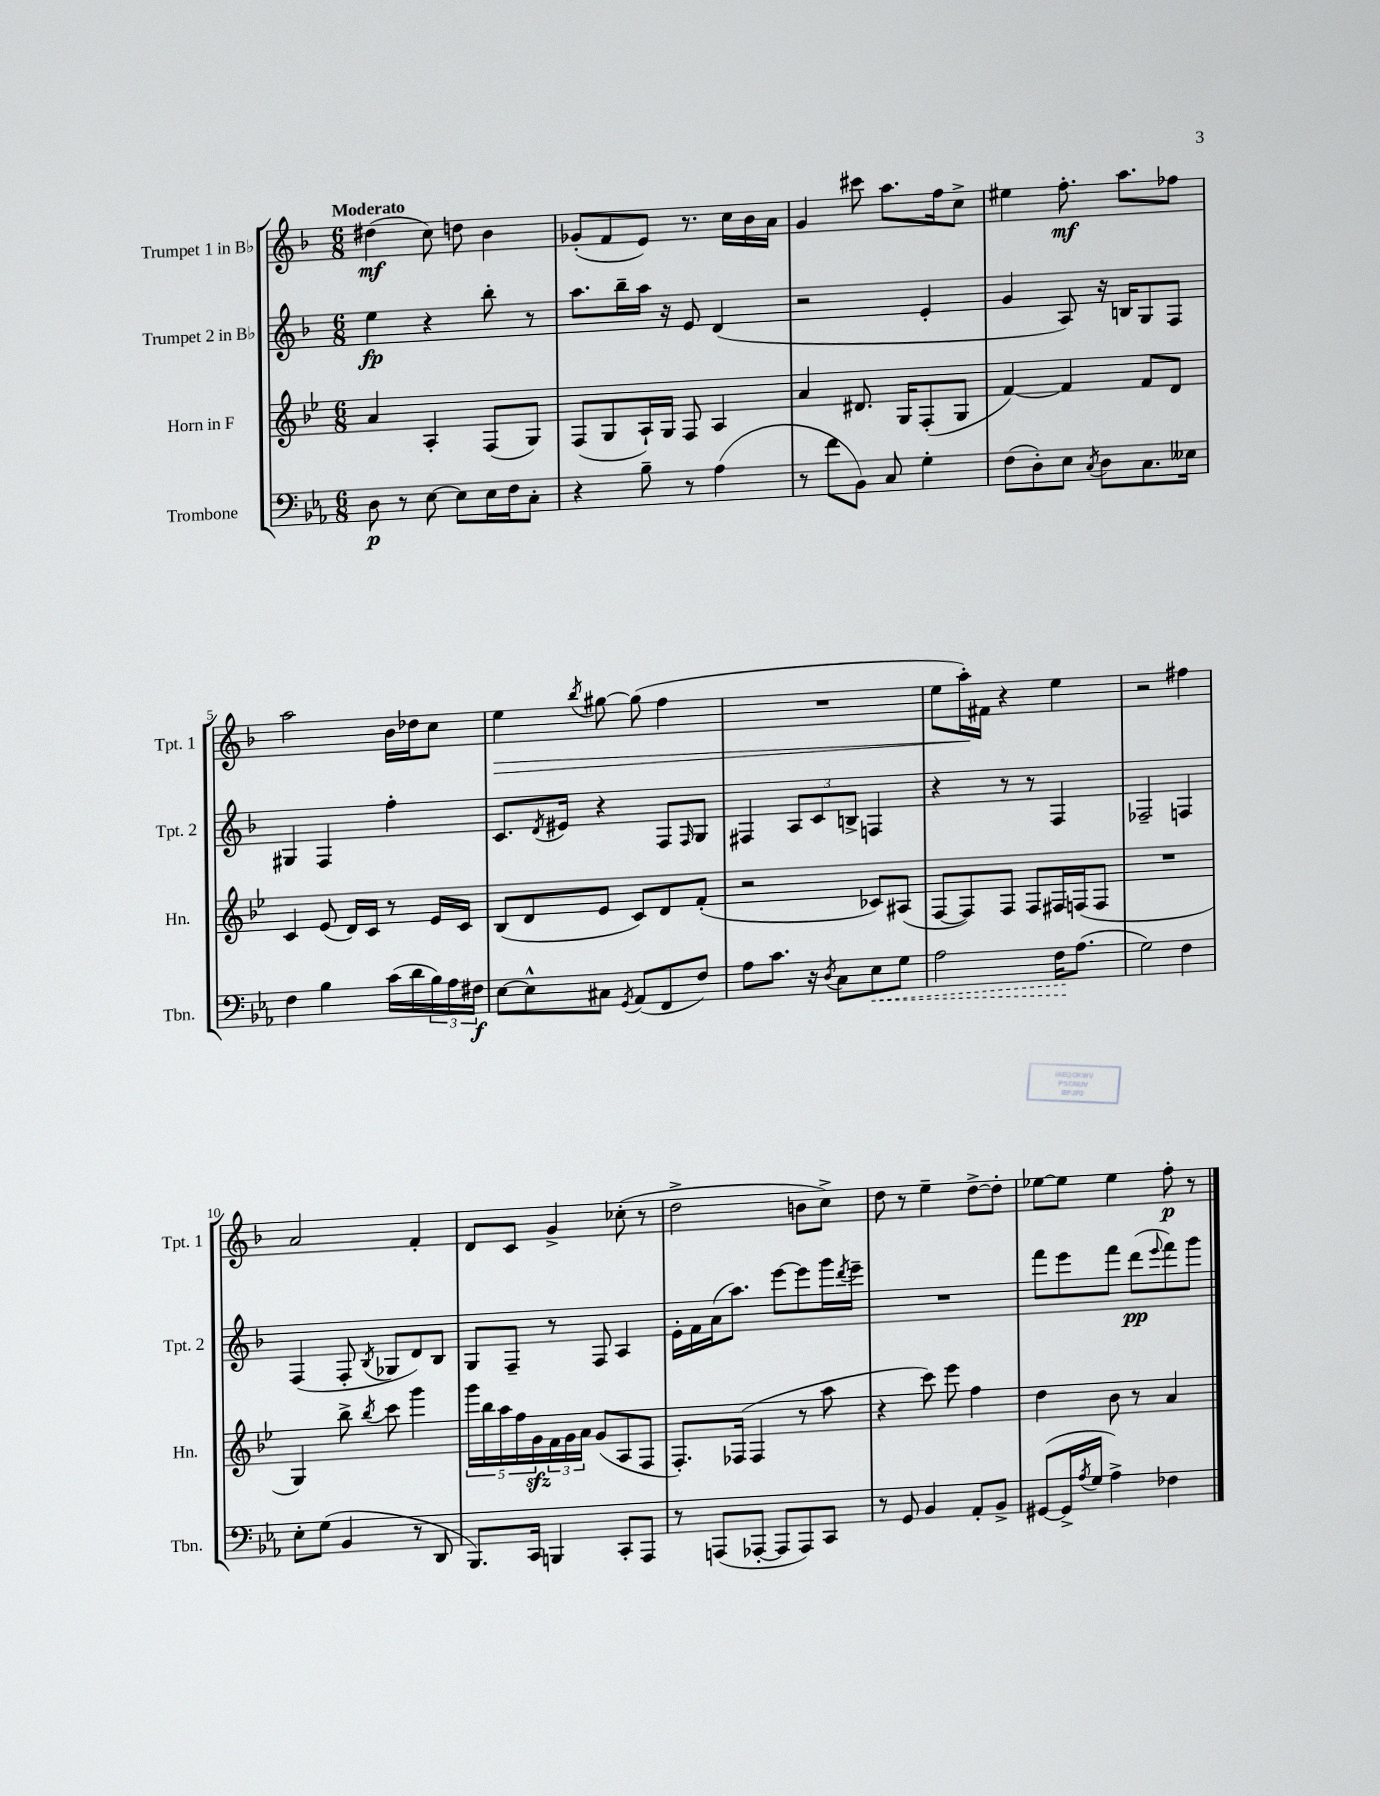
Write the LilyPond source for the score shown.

<<
\new StaffGroup <<
\new Staff = "s0" \with { instrumentName = "Trumpet 1 in Bb" shortInstrumentName = "Tpt. 1" } {
    \clef treble \key f \major \numericTimeSignature \time 6/8 \tempo "Moderato"
    dis''4\mf( c''8) d''8 bes'4 |
    ges'8-.( f'8 e'8) r8. c''16 bes'16 a'16 |
    g'4 cis'''8 a''8. f''16 c''8-> |
    eis''4 f''8.-.\mf a''8. fes''8 |
    a''2 bes'16 des''16 c''8 |
    e''4\> \acciaccatura { bes''8 } gis''8~ gis''8( f''4 |
    R2. |
    e''8 a''16-.\!) fis'16 r4 e''4 |
    r2 fis''4 |
    a'2 f'4-. |
    d'8 c'8 g'4-> ces''8-.( r8 |
    d''2-> b'8 c''8->) |
    d''8 r8 e''4-- d''8~-> d''8-. |
    ees''8~ ees''8 ees''4 f''8-.\p r8 \bar "|." |
}
\new Staff = "s1" \with { instrumentName = "Trumpet 2 in Bb" shortInstrumentName = "Tpt. 2" } {
    \clef treble \key f \major \numericTimeSignature \time 6/8
    e''4\fp r4 bes''8-. r8 |
    a''8. bes''16-- a''16 r16 e'8 d'4( |
    r2 e'4-. |
    g'4 a8) r16 b16 g8 f8 |
    gis4 f4 f''4-. |
    c'8. \acciaccatura { d'8 } eis'16 r4 f8 \grace { f16 } g8 |
    fis4 \tuplet 3/2 { a8 c'8 b8-> } f4 |
    r4 r8 r8 f4 |
    fes2-- f4 |
    f4( f8-. \acciaccatura { bes8 } ges8 d'8) bes8 |
    g8 f8-- r8 f8 a4 |
    e'16-. f'16 a'16( a''8.) e'''8~ e'''8 g'''16 \acciaccatura { d'''8 } e'''16-- |
    R2. |
    f'''8 e'''8 f'''8 d'''8\pp( \appoggiatura { e'''8 } f'''8) g'''8 \bar "|." |
}
\new Staff = "s2" \with { instrumentName = "Horn in F" shortInstrumentName = "Hn." } {
    \clef treble \key bes \major \numericTimeSignature \time 6/8
    a'4 a4-. f8( g8) |
    f8( g8 a16-!) g16 f8 a4 |
    a'4 dis'8. g16 f8-.( g8 |
    f'4~) f'4 f'8 d'8 |
    c'4 ees'8( d'16) c'16 r8 ees'16 c'16 |
    bes8( d'8 ees'8 c'8) d'8 f'8-.( |
    r2 ces'8) ais8( |
    f8~ f8) f8 f8 fis16 f16( f8 |
    R2. |
    g4) bes''8-> \acciaccatura { bes''8 } c'''8 g'''4 |
    \tuplet 5/4 { g'''16 bes''16 a''16 f''16 g'16\sfz } \tuplet 3/2 { f'16 g'16 a'16 } g'8( a8 f8 |
    f8.-.) fes16( fes4 r8 a''8 |
    r4 c'''8) ees'''8 f''4 |
    d''4 bes'8 r8 a'4 \bar "|." |
}
\new Staff = "s3" \with { instrumentName = "Trombone" shortInstrumentName = "Tbn." } {
    \clef bass \key ees \major \numericTimeSignature \time 6/8
    d8\p r8 ees8~ ees8 ees16 f16 c8-. |
    r4 bes8-- r8 aes4( |
    r8 f'8 bes,8) c8 g4-. |
    f8( d8-.) ees8 \acciaccatura { c8 } d8 c8. eeses16 |
    f4 bes4 c'16( d'16 \tuplet 3/2 { bes16) aes16 fis16\f } |
    ees8~ ees8-^ cis8 \acciaccatura { g,8 } aes,8( f,8 f8) |
    aes8 c'8. r16 \acciaccatura { d8 } c8 \once \override Hairpin.style = #'dashed-line ees8\< g8 |
    aes2 f16\! aes8.( |
    g2) f4 |
    ees8-. g8( bes,4 r8 d,8 |
    bes,,8.) c,16 b,,4 c,8-. aes,,8 |
    r8 a,,8( aes,,8~-. aes,,8 aes,,8) c,8 |
    r8 g,8 bes,4 aes,8-. bes,8-> |
    gis,8~( gis,16-> \acciaccatura { aes8 } g16 aes4->) fes4 \bar "|." |
}
>>
>>
